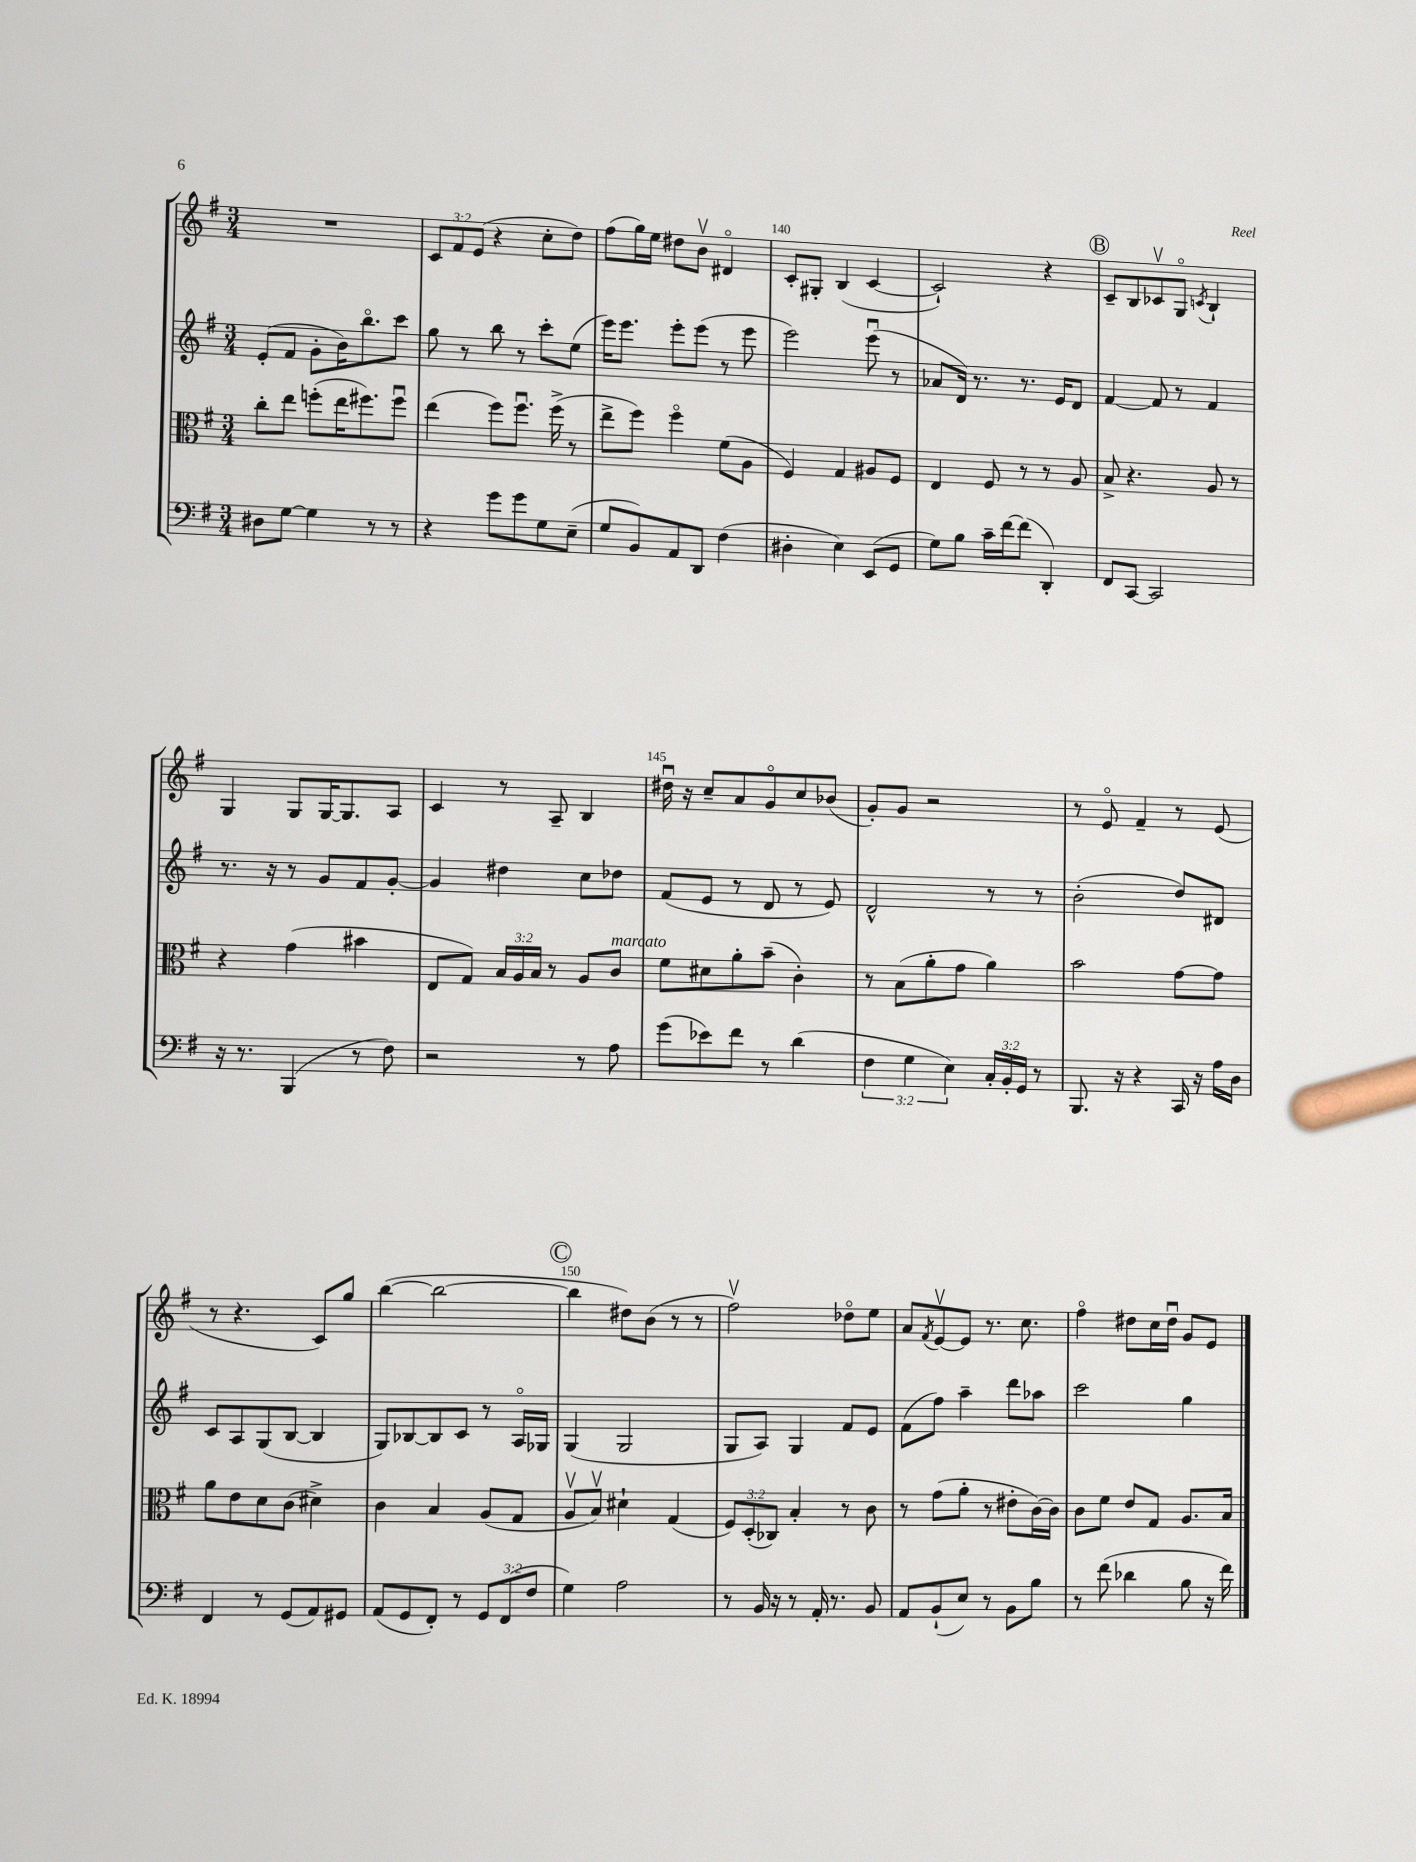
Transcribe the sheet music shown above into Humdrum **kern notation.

**kern	**kern	**kern	**kern
*staff4	*staff3	*staff2	*staff1
*clefF4	*clefC3	*clefG2	*clefG2
*k[f#]	*k[f#]	*k[f#]	*k[f#]
*M3/4	*M3/4	*M3/4	*M3/4
8D#\L	8cc'\L	(8e'/L	2.r
[8G\J	8ee\J	8f#/J	.
4G\]	(8ff'\L	8g'\L	.
.	16ee\K	16b\K)	.
.	8.ff#\)	8.bbo\	.
8r	.	.	.
8r	8ff#u\J	8ccc\J	.
=	=	=	=
4r	(4ee\	8gg\	12c/L
.	.	.	12f#/
.	.	8r	.
.	.	.	(12e/J
8g\L	8ff#\L)	8bb\	4r
8g\	8.ff#u\J	8r	.
8G\	.	8ccc'\L	8cc'\L
.	(16ff#^\	.	.
(8E~\J	8r	(8ee\J	8dd\J)
=	=	=	=
8G/L	8ee^\L	16eee\LK)	(8ff#\L
.	.	8.eee\J	.
8BB/)	8ff#\J)	.	16gg\L)
.	.	.	16ee\JJ
8AA/	4ff#o\	8eee'\L	8dd#\L
8DD/J	.	(8eee\J	8bv\J
(4F#\	(8f#\L	8r	4d#o/
.	8A\J	8eee\	.
=	=	=	=
4D#'\	4F#/)	2eee\)	8c'/L
.	.	.	8G#'/J
4E\)	4G/	.	(4B/
(8EE/L	8A#/L	(8eeeu\	[4c/
8GG/J	8F#/J	8r	.
=	=	=	=
8G\L)	4E/	8a-/L	2c`/])
8B\J	.	16d/Jk)	.
.	.	8.r	.
16c~\LL	8F#/	.	.
[16f#\J	.	.	.
(8f#\]J	8r	8.r	.
4DD'/)	8r	.	4r
.	.	16e/LK	.
.	8A/	8d/J	.
=	=	=	=
8FF#/L	8B^/	[4f#/	8c~/L
[8CC/J	4.r	.	8B/
2CC/]	.	8f#/]	8c-v/
.	.	8r	8Go/J
.	.	.	8qc/
.	8A/	4f#/	4B`/
.	8r	.	.
=	=	=	=
16r	4r	8.r	4G/
8.r	.	.	.
.	.	16r	.
(4BBB/	(4g\	8r	8G/L
.	.	8g/L	[16G/K
.	.	.	8.G/]
8r	4b#\	8f#/	.
8F#\)	.	[8g'/J	8A/J
=	=	=	=
2r	8E/L	4g/]	4c/
.	8G/J)	.	.
.	24B/LL	4dd#\	8r
.	24A/	.	.
.	24B/JJ	.	.
.	8r	.	8A~/
8r	8A/L	8cc\L	4B/
8A\	8c/J	8dd-\J	.
=	=	=	=
(8g\L	8f#\L	(8f#/L	16dd#u\
.	.	.	16r
8e-\)	8d#\	8e/J	8cc~/L
8f#\J	8a'\	8r	8a/
8r	(8b~\J	8d/	8go/
(4d\	4c'\)	8r	8cc/
.	.	8e/)	(8b-/J
=	=	=	=
6F#\	8r	2d^^/	8g'/L)
.	(8B\L	.	8g/J
6G\	.	.	.
.	8a'\	.	2r
6E\)	.	.	.
.	8g\J	.	.
24C'/LL	4a\)	8r	.
24BB'/	.	.	.
24GG/JJ	.	.	.
8r	.	8r	.
=	=	=	=
8.BBB/	2b\	(2b'\	8r
.	.	.	8eo/
16r	.	.	.
4r	.	.	4f#~/
16CC/	[8g\L	8dd/L)	8r
16r	.	.	.
16A\LL	8g\]J	8d#/J	(8e/
16D\JJ	.	.	.
=	=	=	=
4FF#/	8a\L	8c/L	8r
.	8e\	8A/	4.r
8r	8d\	(8G/	.
(8GG/L	(8c\J	[8B/J	.
8AA/)	4d#^\)	4B/]	8c/L)
8GG#/J	.	.	8gg/J
=	=	=	=
(8AA/L	4c\	8G/L)	([4bb\
8GG/	.	[8B-/	.
8FF#'/J)	4B/	8B-/]	2bb\_
8r	.	8c/J	.
12GG/L	(8A/L	8r	.
(12FF#/	.	.	.
.	8G/J	16Ao/LL	.
12F#/J	.	.	.
.	.	16G-/JJ	.
=	=	=	=
4G\)	8Av/L	(4G/	4bb\]
.	8Bv/J)	.	.
2A\	4d#`\	2G/	8dd#\L)
.	.	.	(8b\J
.	(4G/	.	8r
.	.	.	8r
=	=	=	=
8r	12F#/L)	8G/L	2ff#v\)
.	(12D'/	.	.
16BB/	.	8A/J)	.
.	12C-/J)	.	.
16r	.	.	.
8r	4B'/	4G/	.
16AA'/	.	.	.
8.r	.	.	.
.	8r	8f#/L	8dd-o\L
8BB/	8c\	8e/J	8ee\J
=	=	=	=
8AA/L	8r	(8f#\L	8a/L
.	.	.	8qf#/
(8BB`/	(8g\L	8ff#\J)	[8ev/
8E/J)	8a'\J	4aa~\	8e/]J
8r	8r	.	8.r
8BB\L	8e#'\L	8ddd\L	.
.	.	.	8.cc\
8B\J	[16c\L)	8aa-\J	.
.	16c\]JJ	.	.
=	=	=	=
8r	8c\L	2ccc\	4ff#o\
(8f#\	8f#\J	.	.
4d-\	8e/L	.	8dd#\L
.	8G/J	.	16cc\L
.	.	.	16dd#u\JJ
8B\	8.A/L	4gg\	8g/L
16r	.	.	8e/J
16f#\)	16B/Jk	.	.
==	==	==	==
*-	*-	*-	*-
